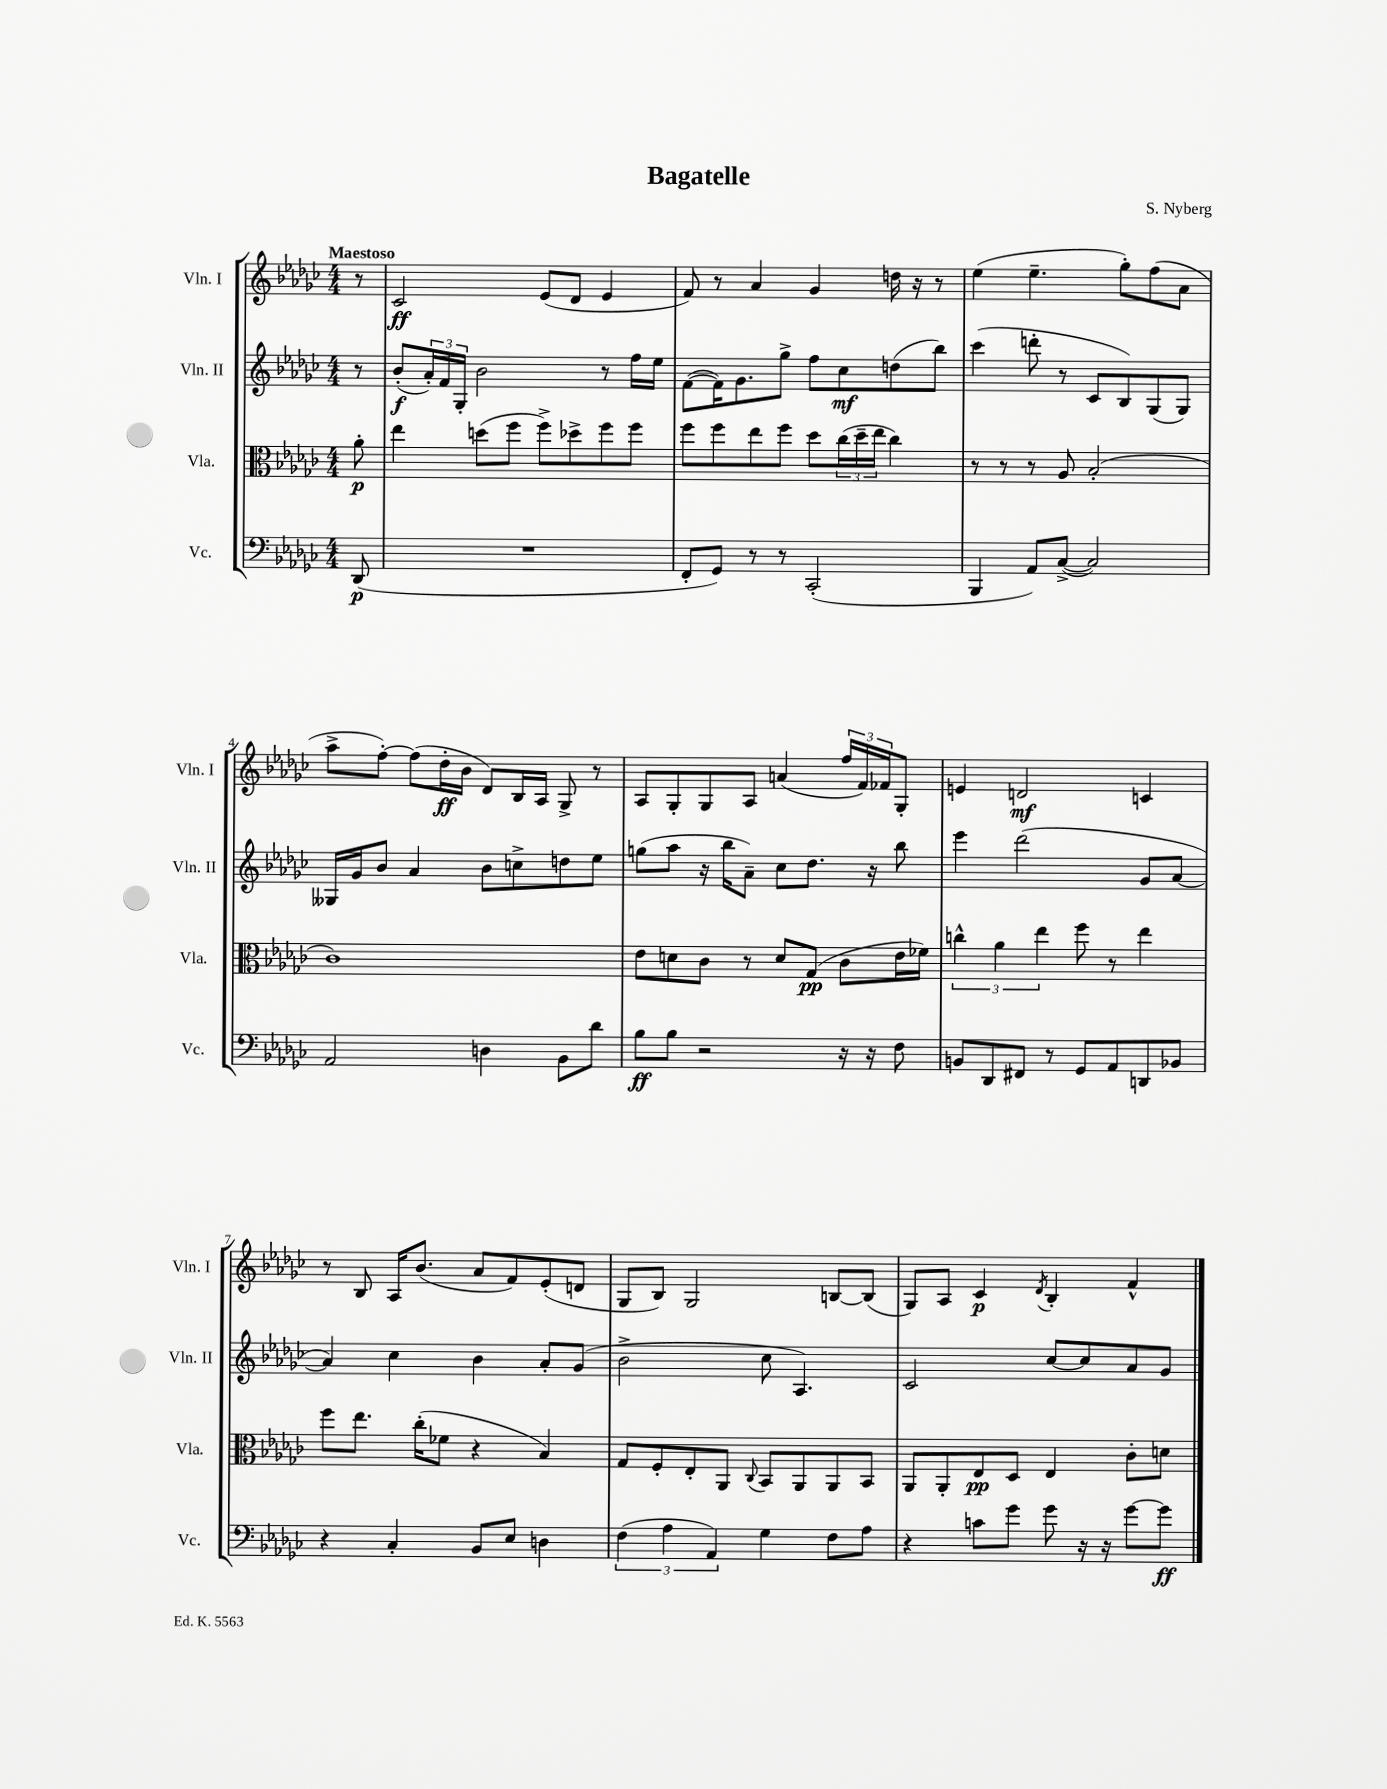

**kern	**kern	**kern	**kern
*staff4	*staff3	*staff2	*staff1
*clefF4	*clefC3	*clefG2	*clefG2
*k[b-e-a-d-g-c-]	*k[b-e-a-d-g-c-]	*k[b-e-a-d-g-c-]	*k[b-e-a-d-g-c-]
*M4/4	*M4/4	*M4/4	*M4/4
(8DD-	8a-'	8r	8r
=	=	=	=
1r	4ee-	(8b-'	2c-
.	.	24a-')	.
.	.	24f	.
.	.	24G-'	.
.	(8dd	2b-	.
.	8ff	.	.
.	8ff^)	.	(8e-
.	8dd-^	.	8d-
.	8ff	8r	4e-
.	8ff	16ff	.
.	.	16ee-	.
=	=	=	=
8FF'	8ff	([8f	8f)
8GG-)	8ff	16f])	8r
.	.	8.g-	.
8r	8ee-	.	4a-
8r	8ff	8gg-^	.
(2CC-'	8dd-	8ff	4g-
.	(24cc-	8cc-	.
.	24dd-~	.	.
.	24ee-	.	.
.	4cc-)	(8dd	16dd
.	.	.	16r
.	.	8bb-)	8r
=	=	=	=
4BBB-	8r	(4ccc-	(4ee-
.	8r	.	.
8AA-)	8r	8ddd'	4.ee-~
([8C-^	8A-	8r	.
2C-])	(2B-'	8c-	.
.	.	8B-)	8gg-')
.	.	(8G-	(8ff
.	.	8G-)	8a-
=	=	=	=
2AA-	1c-)	16G--	8aa-^
.	.	16g-	.
.	.	8b-	[8ff')
.	.	4a-	(8ff]
.	.	.	16dd-'
.	.	.	16b-
4D	.	8b-	8d-)
.	.	8cc^	16B-
.	.	.	16A-
8BB-	.	8dd	8G-^
8d-	.	8ee-	8r
=	=	=	=
8B-	8e-	(8gg	8A-
8B-	8d	8aa-	8G-'
2r	8c-	16r	8G-
.	.	16bb-	.
.	8r	8a-~)	8A-
.	8d	8cc-	(4a
.	(8G-	8.dd-	.
16r	8c-	.	24ff
.	.	.	24f)
16r	.	16r	.
.	.	.	24f-
8F	16e-	8bb-	8G-'
.	16f-)	.	.
=	=	=	=
8BB	6cc^^	4eee-	4e
8DD-	.	.	.
.	6a-	.	.
8FF#	.	(2ddd-	2d
.	6ee-	.	.
8r	.	.	.
8GG-	8ff	.	.
8AA-	8r	.	.
8DD	4ee-	8g-	4c
8BB-	.	[8a-	.
=	=	=	=
4r	8ff	4a-])	8r
.	8.ee-	.	8B-
4C-'	.	4cc-	16A-
.	(16cc-'	.	(8.b-
.	8f-	.	.
8BB-	4r	4b-	8a-
8E-	.	.	8f)
4D	4B-)	8a-'	(8e-'
.	.	(8g-	8d
=	=	=	=
(6F	8G-	2b-^	8G-
.	8F'	.	8B-)
6A-	.	.	.
.	8E-'	.	2G-
6AA-)	.	.	.
.	8AA-	.	.
.	8qqC-	.	.
4G-	8BB-	8cc-	.
.	8AA-	4.A-)	.
8F	8AA-	.	[8B
8A-	8BB-	.	(8B]
=	=	=	=
4r	8AA-	2c-	8G-)
.	8AA-'	.	8A-
8c	8E-	.	4c-
8g-	8D-	.	.
.	.	.	8qd-
8g-	4E-	[8cc-	4B-'
16r	.	8cc-]	.
16r	.	.	.
[8g-	8c-'	8a-	4f^^
8g-]	8d	8g-	.
==	==	==	==
*-	*-	*-	*-
